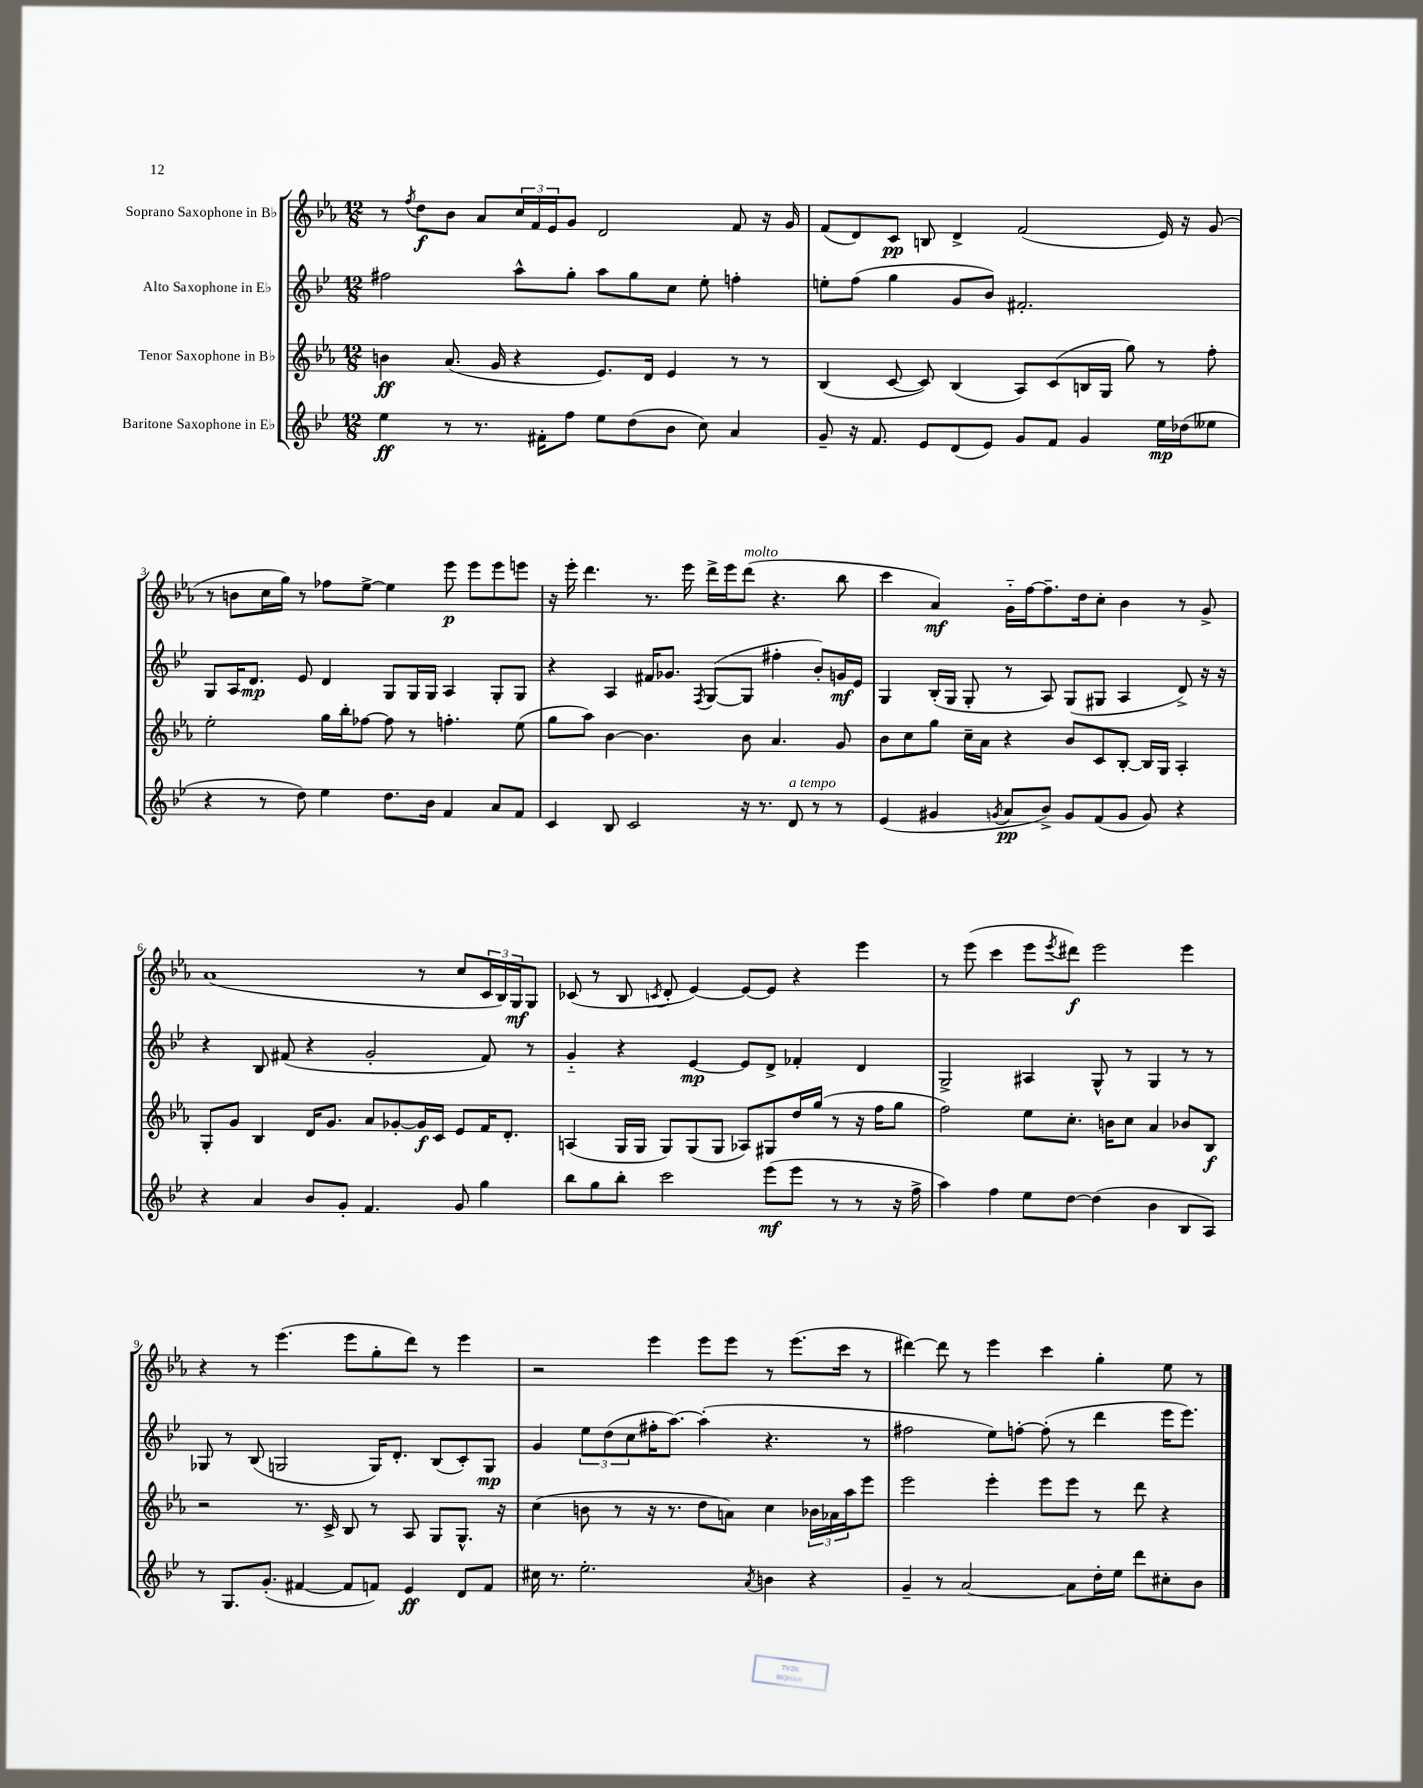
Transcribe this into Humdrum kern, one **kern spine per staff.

**kern	**dynam	**kern	**dynam	**kern	**dynam	**kern	**dynam
*part4	*part4	*part3	*part3	*part2	*part2	*part1	*part1
*staff4	*staff4	*staff3	*staff3	*staff2	*staff2	*staff1	*staff1
*I"Baritone Saxophone in E♭	*	*I"Tenor Saxophone in B♭	*	*I"Alto Saxophone in E♭	*	*I"Soprano Saxophone in B♭	*
*clefG2	*	*clefG2	*	*clefG2	*	*clefG2	*
*k[b-e-]	*	*k[b-e-a-]	*	*k[b-e-]	*	*k[b-e-a-]	*
*M12/8	*	*M12/8	*	*M12/8	*	*M12/8	*
=1	=1	=1	=1	=1	=1	=1	=1
4ee-\	ff	4bn\	ff	2ff#X\	.	8r	.
.	.	.	.	.	.	8qff/	.
.	.	.	.	.	.	8dd\L	f
8r	.	(8.a-/	.	.	.	8b-\J	.
8.r	.	.	.	.	.	8a-/L	.
.	.	16g/	.	.	.	.	.
.	.	4r	.	8aa^^\L	.	24cc/L	.
.	.	.	.	.	.	24f/	.
16f#X'\KL	.	.	.	.	.	.	.
.	.	.	.	.	.	24e-/J	.
8ff\J	.	.	.	8gg'\J	.	8g/J	.
8ee-\L	.	8.e-/L)	.	8aa\L	.	2d/	.
(8dd\	.	.	.	8gg\	.	.	.
.	.	16d/Jk	.	.	.	.	.
8b-\J	.	4e-/	.	8cc\J	.	.	.
8cc\)	.	.	.	8ee-'\	.	.	.
4a/	.	8r	.	4ffn'\	.	8f/	.
.	.	8r	.	.	.	16r	.
.	.	.	.	.	.	16g/	.
=2	=2	=2	=2	=2	=2	=2	=2
8g~/	.	(4B-/	.	8een'\L	.	(8f/L	.
16r	.	.	.	(8ff\J	.	8d/)	.
8.f/	.	.	.	.	.	.	.
.	.	[8c/	.	4gg\	.	8c/J	pp
8e-/L	.	8c/])	.	.	.	8Bn/	.
(8d/	.	(4B-/	.	8g/L	.	4d^/	.
8e-/J)	.	.	.	8b-/J)	.	.	.
8g/L	.	8A-/L)	.	2.f#X'/	.	(2f/	.
8f/J	.	(8c/	.	.	.	.	.
4g/	.	16Bn/L	.	.	.	.	.
.	.	16G/JJ	.	.	.	.	.
.	.	8gg\)	.	.	.	.	.
16ee-\LL	mp	8r	.	.	.	16e-/)	.
(16dd-X\J	.	.	.	.	.	16r	.
8ee--X\J	.	8ff'\	.	.	.	(8g/	.
!!LO:LB:g=z
=3	=3	=3	=3	=3	=3	=3	=3
4r	.	2ee-'\	.	8G/L	.	8r	.
.	.	.	.	16A/K	.	8bn\L	.
.	.	.	.	8.d/J	mp	.	.
8r	.	.	.	.	.	16cc\L	.
.	.	.	.	.	.	16gg\JJ)	.
8dd\)	.	.	.	8e-/	.	8r	.
4ee-\	.	16gg\LL	.	4d/	.	8ff-X\L	.
.	.	16bb-'\J	.	.	.	.	.
.	.	[8ff-X\J	.	.	.	[8ee-^\J	.
8.dd\L	.	8ff-\]	.	8G/L	.	4ee-\]	.
.	.	8r	.	16G/L	.	.	.
16b-\Jk	.	.	.	16G/JJ	.	.	.
4f/	.	4.ffn'\	.	4A/	.	8eee-\	p
.	.	.	.	.	.	8eee-\L	.
8a/L	.	.	.	8G'/L	.	8eee-\	.
8f/J	.	(8ee-\	.	8G/J	.	8eeen\J	.
=4	=4	=4	=4	=4	=4	=4	=4
4c/	.	8gg\L	.	4r	.	16r	.
.	.	.	.	.	.	16eee-'\	.
.	.	8aa-\J)	.	.	.	4.ddd\	.
8B-/	.	[4b-\	.	4A/	.	.	.
2c/	.	.	.	.	.	.	.
.	.	4.b-\]	.	16f#X/KL	.	8.r	.
.	.	.	.	8.g-X/J	.	.	.
.	.	.	.	.	.	16eee-\	.
.	.	.	.	8qF/	.	.	.
.	.	.	.	([8G/L	.	16ddd^\LL	.
.	.	.	.	.	.	16eee-\J	.
!	!	!	!	!	!	!LO:TX:a:i:t=molto	!
16r	.	8b-\	.	8G/J]	.	(8ddd\J	.
8.r	.	.	.	.	.	.	.
.	.	4.a-/	.	4ff#X'\	.	4.r	.
!LO:TX:a:i:t=a tempo	!	!	!	!	!	!	!
8d/	.	.	.	.	.	.	.
8r	.	.	.	8b-'/L)	.	.	.
8r	.	8g/	.	16gn/L	mf	8bb-\	.
.	.	.	.	16e-/JJ	.	.	.
=5	=5	=5	=5	=5	=5	=5	=5
(4e-/	.	8b-\L	.	4G/	.	4ccc\	.
.	.	8cc\	.	.	.	.	.
4g#X/	.	8gg\J	.	(16B-'/LL	.	4a-/)	mf
.	.	.	.	16G/JJ	.	.	.
.	.	16cc~\LL	.	8G'/	.	.	.
.	.	16a-\JJ	.	.	.	.	.
8qgn/	.	.	.	.	.	.	.
8a/L	pp	4r	.	8r	.	16g\LL	.
.	.	.	.	.	.	[16ff\J	.
8b-^/J)	.	.	.	8A/)	.	8.ff~\]	.
8g/L	.	8b-/L	.	(8G/L	.	.	.
.	.	.	.	.	.	16dd\k	.
(8f/	.	8c/	.	8G#X/J	.	8cc'\J	.
8g/J	.	[8B-'/J	.	4A/	.	4b-\	.
8g/)	.	16B-/LL]	.	.	.	.	.
.	.	16G/JJ	.	.	.	.	.
4r	.	4A-'/	.	8d^/)	.	8r	.
.	.	.	.	16r	.	8g^/	.
.	.	.	.	16r	.	.	.
!!LO:LB:g=z
=6	=6	=6	=6	=6	=6	=6	=6
4r	.	8G'/L	.	4r	.	(1a-	.
.	.	8g/J	.	.	.	.	.
4a/	.	4B-/	.	8B-/	.	.	.
.	.	.	.	(8f#X/	.	.	.
8b-/L	.	16d/KL	.	4r	.	.	.
.	.	8.g/J	.	.	.	.	.
8g'/J	.	.	.	.	.	.	.
4.f/	.	8a-/L	.	2g'/	.	.	.
.	.	[8g-X'/	.	.	.	.	.
.	.	16g-/L]	f	.	.	8r	.
.	.	16c/JJ	.	.	.	.	.
8g/	.	8e-/L	.	.	.	8cc/L	.
4gg\	.	16f/K	.	8f#/)	.	24c/L	.
.	.	.	.	.	.	24B-/)	.
.	.	8.d'/J	.	.	.	.	.
.	.	.	.	.	.	24G/J	mf
.	.	.	.	8r	.	8G/J	.
=7	=7	=7	=7	=7	=7	=7	=7
8bb-\L	.	(4An/	.	4g/	.	(8c-X/	.
8gg\	.	.	.	.	.	8r	.
8bb-'\J	.	16G/LL	.	4r	.	8B-/	.
.	.	16G/JJ	.	.	.	.	.
.	.	.	.	.	.	8qcn/	.
2ccc\	.	8G/L)	.	.	.	8d'/	.
.	.	(8G/	.	[4e-/	mp	[4e-/)	.
.	.	8G/J	.	.	.	.	.
.	.	8A-X/L)	.	8e-/L]	.	8e-/L_	.
(8eee-\L	mf	8G#X/	.	8d^/J	.	8e-/J]	.
8eee-\J	.	16dd/L	.	4f-X'/	.	4r	.
.	.	(16gg/JJ	.	.	.	.	.
8r	.	8r	.	.	.	.	.
8r	.	16r	.	4d/	.	4eee-\	.
.	.	16ff\KL	.	.	.	.	.
16r	.	8gg\J	.	.	.	.	.
16ff^\	.	.	.	.	.	.	.
=8	=8	=8	=8	=8	=8	=8	=8
4aa\)	.	2ff\)	.	2G^/	.	8r	.
.	.	.	.	.	.	(8eee-\	.
4ff\	.	.	.	.	.	4ccc\	.
8ee-\L	.	8ee-\L	.	4A#X/	.	8eee-\L	.
.	.	.	.	.	.	8qeee-/	.
[8dd\J	.	8.cc'\J	.	.	.	8ddd#X\J)	f
(4dd\]	.	.	.	8G^^/	.	2eee-\	.
.	.	16bn\KL	.	.	.	.	.
.	.	8cc\J	.	8r	.	.	.
4b-\	.	4a-/	.	4G/	.	.	.
8B-/L	.	8b-X/L	.	8r	.	4eee-\	.
8A/J)	.	8B-/J	f	8r	.	.	.
!!LO:LB:g=z
=9	=9	=9	=9	=9	=9	=9	=9
8r	.	2r	.	8G-X/	.	4r	.
8.G/L	.	.	.	8r	.	.	.
.	.	.	.	(8B-/	.	8r	.
(8.g'/J	.	.	.	.	.	.	.
.	.	.	.	2Gn/	.	(4.eee-\	.
[4f#X/	.	8.r	.	.	.	.	.
.	.	16c^/	.	.	.	.	.
8f#/L]	.	8B-/	.	.	.	8eee-\L	.
8fn/J)	.	8r	.	16G/KL)	.	8gg'\	.
.	.	.	.	8.d'/J	.	.	.
4e-/	ff	8A-/	.	.	.	8ddd\J)	.
.	.	8G/L	.	(8B-/L	.	8r	.
8d/L	.	8.G^^/J	.	8c'/)	.	4eee-\	.
8f/J	.	.	.	8G/J	mp	.	.
.	.	16r	.	.	.	.	.
=10	=10	=10	=10	=10	=10	=10	=10
16cc#X\	.	(4cc\	.	4g/	.	2r	.
8.r	.	.	.	.	.	.	.
2.ee-'\	.	8bn\	.	12ee-\L	.	.	.
.	.	.	.	(12dd\	.	.	.
.	.	8r	.	.	.	.	.
.	.	.	.	12cc\	.	.	.
.	.	16r	.	16ff#X'\K	.	4eee-\	.
.	.	8.r	.	[8.aa\J)	.	.	.
.	.	8dd\L	.	(4aa'\]	.	8eee-\L	.
.	.	8an\J)	.	.	.	8eee-\J	.
8qa/	.	.	.	.	.	.	.
4bn\	.	4cc\	.	4.r	.	8r	.
.	.	.	.	.	.	(8.eee-\L	.
4r	.	24b-X\LL	.	.	.	.	.
.	.	24a-X\	.	.	.	.	.
.	.	.	.	.	.	16ccc\Jk	.
.	.	24aa-\J	.	.	.	.	.
.	.	8eee-\J	.	8r	.	8r	.
=11	=11	=11	=11	=11	=11	=11	=11
4g~/	.	2eee-\	.	2ff#X\	.	[4ddd#X\)	.
8r	.	.	.	.	.	8ddd#\]	.
[2a/	.	.	.	.	.	8r	.
.	.	4eee-'\	.	8ee-\L)	.	4eee-\	.
.	.	.	.	[8ffn'\J	.	.	.
.	.	8eee-\L	.	(8ff'\]	.	4ccc\	.
8a\L]	.	8eee-\J	.	8r	.	.	.
16dd'\L	.	8r	.	4ddd\	.	4gg'\	.
16ee-\JJ	.	.	.	.	.	.	.
8ddd\L	.	8ddd\	.	.	.	.	.
8cc#X'\	.	4r	.	16eee-\KL	.	8ee-\	.
.	.	.	.	8.eee-\J)	.	.	.
8b-\J	.	.	.	.	.	8r	.
==	==	==	==	==	==	==	==
*-	*-	*-	*-	*-	*-	*-	*-
